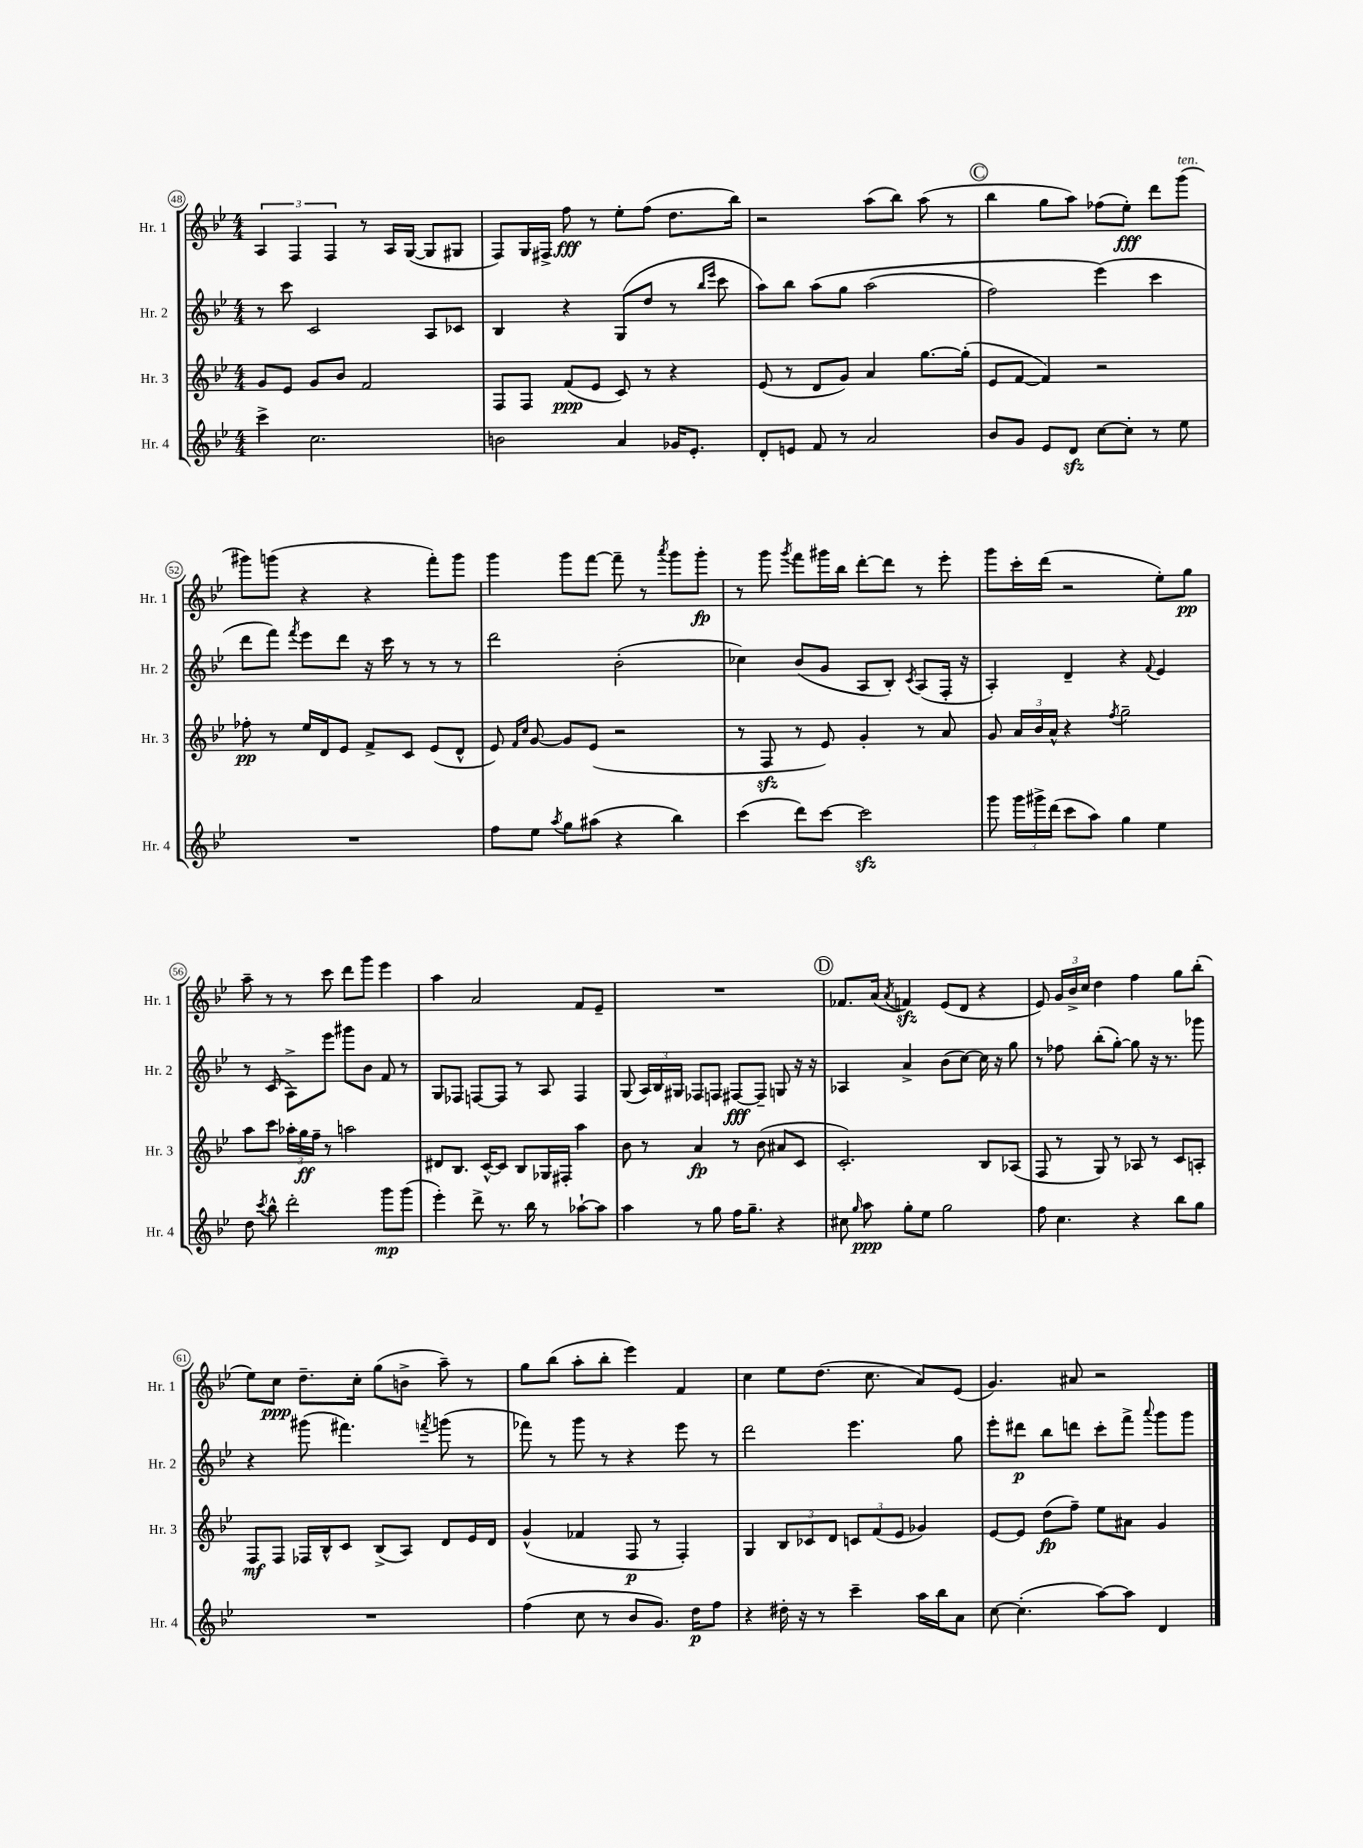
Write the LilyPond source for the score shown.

<<
\new StaffGroup <<
\new Staff = "s0" \with { instrumentName = "Hr. 1" shortInstrumentName = "Hr. 1" } {
    \clef treble \key bes \major \numericTimeSignature \time 4/4
    \autoBeamOff \tuplet 3/2 { a4 f4 f4 } r8 a16[ g16]~( g8[ gis8] |
    f8[) g16 fis16]-> f''8\fff r8 ees''8[-. f''8]( d''8.[ bes''16]) |
    r2 a''8[( bes''8]) a''8( r8 |
    \mark \markup { \circle "C" } bes''4 g''8[ a''8]) fes''8[( ees''8]-.\fff) d'''8[ g'''8]^\markup { \italic "ten." }( |
    gis'''8[) g'''8]( r4 r4 f'''8[-.) g'''8] |
    g'''4 g'''8[ f'''8]~ f'''8-- r8 \acciaccatura { a'''8 } g'''8[ g'''8]-.\fp |
    r8 g'''8 \acciaccatura { g'''8 } f'''8[ gis'''16 bes''16] d'''8[~-. d'''8] r8 ees'''8-. |
    g'''8[ c'''16-. d'''16]( r2 ees''8[-.) g''8]\pp |
    a''8-- r8 r8 c'''8 d'''8[ g'''8] ees'''4 |
    a''4 a'2 f'8[ ees'8]-- |
    R1 |
    \mark \markup { \circle "D" } fes'8.[ a'16]( \acciaccatura { a'8 } f'4\sfz) ees'8[( d'8] r4 |
    ees'8) \tuplet 3/2 { g'16[ bes'16-> c''16] } d''4 f''4 g''8[ bes''8]-.( |
    ees''8[) c''8]\ppp d''8.[-- c''16]-. g''8[( b'8]-> a''8--) r8 |
    g''8[ bes''8]( a''8[-. bes''8]-. ees'''4) f'4 |
    c''4 ees''8[ d''8.]( c''8. a'8[) ees'8]( |
    g'4.) ais'8 r2 \bar "|." |
}
\new Staff = "s1" \with { instrumentName = "Hr. 2" shortInstrumentName = "Hr. 2" } {
    \clef treble \key bes \major \numericTimeSignature \time 4/4
    \autoBeamOff r8 c'''8 c'2 a8[ ces'8] |
    bes4 r4 g8[( d''8] r8 \grace { bes''16[ ees'''16] } c'''8 |
    a''8[) bes''8] a''8[\( g''8] a''2( |
    \mark \markup { \circle "C" } f''2) ees'''4(\) c'''4 |
    d'''8[ f'''8]) \acciaccatura { f'''8 } ees'''8[ d'''8] r16 c'''16 r8 r8 r8 |
    d'''2 bes'2-.( |
    ces''4) bes'8[( g'8] a8[ bes8]-.) \acciaccatura { c'8 } a8[( f16]-. r16 |
    a4-.) d'4-- r4 \appoggiatura { f'8 } ees'4 |
    r8 c'8( a8[->) ees'''8] gis'''8[ bes'8] f'8 r8 |
    g8[ fes8] f8[~ f8] r8 a8 f4 |
    g8( \tuplet 3/2 { a16[) bes16 gis16] } fes8[ f8] fis8[~\fff fis8]-- g8 r16 r16 |
    \mark \markup { \circle "D" } aes4 a'4-> bes'8[( c''8]~) c''16 r16 g''8 |
    r8 fes''8 bes''8[-.( g''8]~-.) g''8 r16 r8. ges'''8 |
    r4 gis'''8( fis'''4.) \acciaccatura { f'''8 } g'''8( r8 |
    fes'''8) r8 g'''8 r8 r4 ees'''8 r8 |
    d'''2 ees'''4. g''8 |
    ees'''8[-. dis'''8]\p bes''8[ d'''8] c'''8[-. f'''8]-> \appoggiatura { a'''8 } g'''8[ g'''8] \bar "|." |
}
\new Staff = "s2" \with { instrumentName = "Hr. 3" shortInstrumentName = "Hr. 3" } {
    \clef treble \key bes \major \numericTimeSignature \time 4/4
    \autoBeamOff g'8[ ees'8] g'8[ bes'8] f'2 |
    f8[ f8] f'8[\ppp( ees'8] c'8) r8 r4 |
    ees'8( r8 d'8[ g'8]) a'4 g''8.[~ g''16]-.( |
    \mark \markup { \circle "C" } ees'8[ f'8]~ f'4) r2 |
    fes''8-.\pp r8 ees''16[ d'16 ees'8] f'8[-> c'8] ees'8[( d'8]-^ |
    ees'8) \grace { f'16[ c''16] } g'8~ g'8[ ees'8]( r2 |
    r8 f8\sfz r8 ees'8) g'4-. r8 a'8 |
    g'8 \tuplet 3/2 { a'16[ bes'16 a'16]-^ } r4 \acciaccatura { f''8 } g''2-- |
    a''8[ c'''8] \tuplet 3/2 { aes''16[-. g''16\ff f''16]-- } r8 a''2 |
    dis'8[ bes8.] c'16[~-^ c'8] bes8[ ges16 fis16]-. a''4 |
    bes'8 r8 a'4\fp r8 bes'8( ais'8[ c'8] |
    \mark \markup { \circle "D" } c'2.-.) bes8[ aes8]( |
    f8 r8 g8) r8 aes8 r8 c'8[ a8]-. |
    f8[\mf f8] fes16[ bes16-^ c'8] bes8[->( a8]) d'8[ ees'16 d'16] |
    g'4-^( fes'4 f8\p r8 f4-.) |
    g4 \tuplet 3/2 { bes8[ ces'8 d'8] } \tuplet 3/2 { c'8[ f'8( ees'8] } ges'4) |
    ees'8[~ ees'8] d''8[\fp( f''8]--) ees''8[ ais'8] g'4 \bar "|." |
}
\new Staff = "s3" \with { instrumentName = "Hr. 4" shortInstrumentName = "Hr. 4" } {
    \clef treble \key bes \major \numericTimeSignature \time 4/4
    \autoBeamOff c'''4-> c''2. |
    b'2 a'4 ges'16[ ees'8.]-. |
    d'8[-. e'8] f'8 r8 a'2 |
    \mark \markup { \circle "C" } bes'8[ g'8] ees'8[ d'8]\sfz c''8[~ c''8]-. r8 ees''8 |
    R1 |
    f''8[ ees''8] \acciaccatura { a''8 } g''8[ ais''8]( r4 bes''4) |
    c'''4( d'''8[) c'''8]~ c'''2\sfz |
    g'''8 \tuplet 3/2 { g'''16[ gis'''16-> d'''16]( } c'''8[ a''8]) g''4 ees''4 |
    d''8 \acciaccatura { c'''8 } bes''8-^ d'''2-. g'''8[\mp g'''8]( |
    ees'''4-.) d'''8-> r8. bes''16 r8 aes''8[~-! aes''8] |
    a''4 r8 g''8 f''16[ g''8.]-- r4 |
    \mark \markup { \circle "D" } cis''8 \grace { g''16 } a''8\ppp g''8[-. ees''8] g''2 |
    f''8 c''4. r4 bes''8[ g''8] |
    R1 |
    f''4( c''8 r8 bes'8[ g'8.]) d''16[\p f''8] |
    r4 dis''16-. r16 r8 c'''4-- a''16[ bes''16 a'8] |
    c''8~ c''4.-.( a''8[~) a''8] d'4 \bar "|." |
}
>>
>>
\layout { \context { \Score currentBarNumber = #48 \override BarNumber.stencil = #(make-stencil-circler 0.1 0.3 ly:text-interface::print) } }
